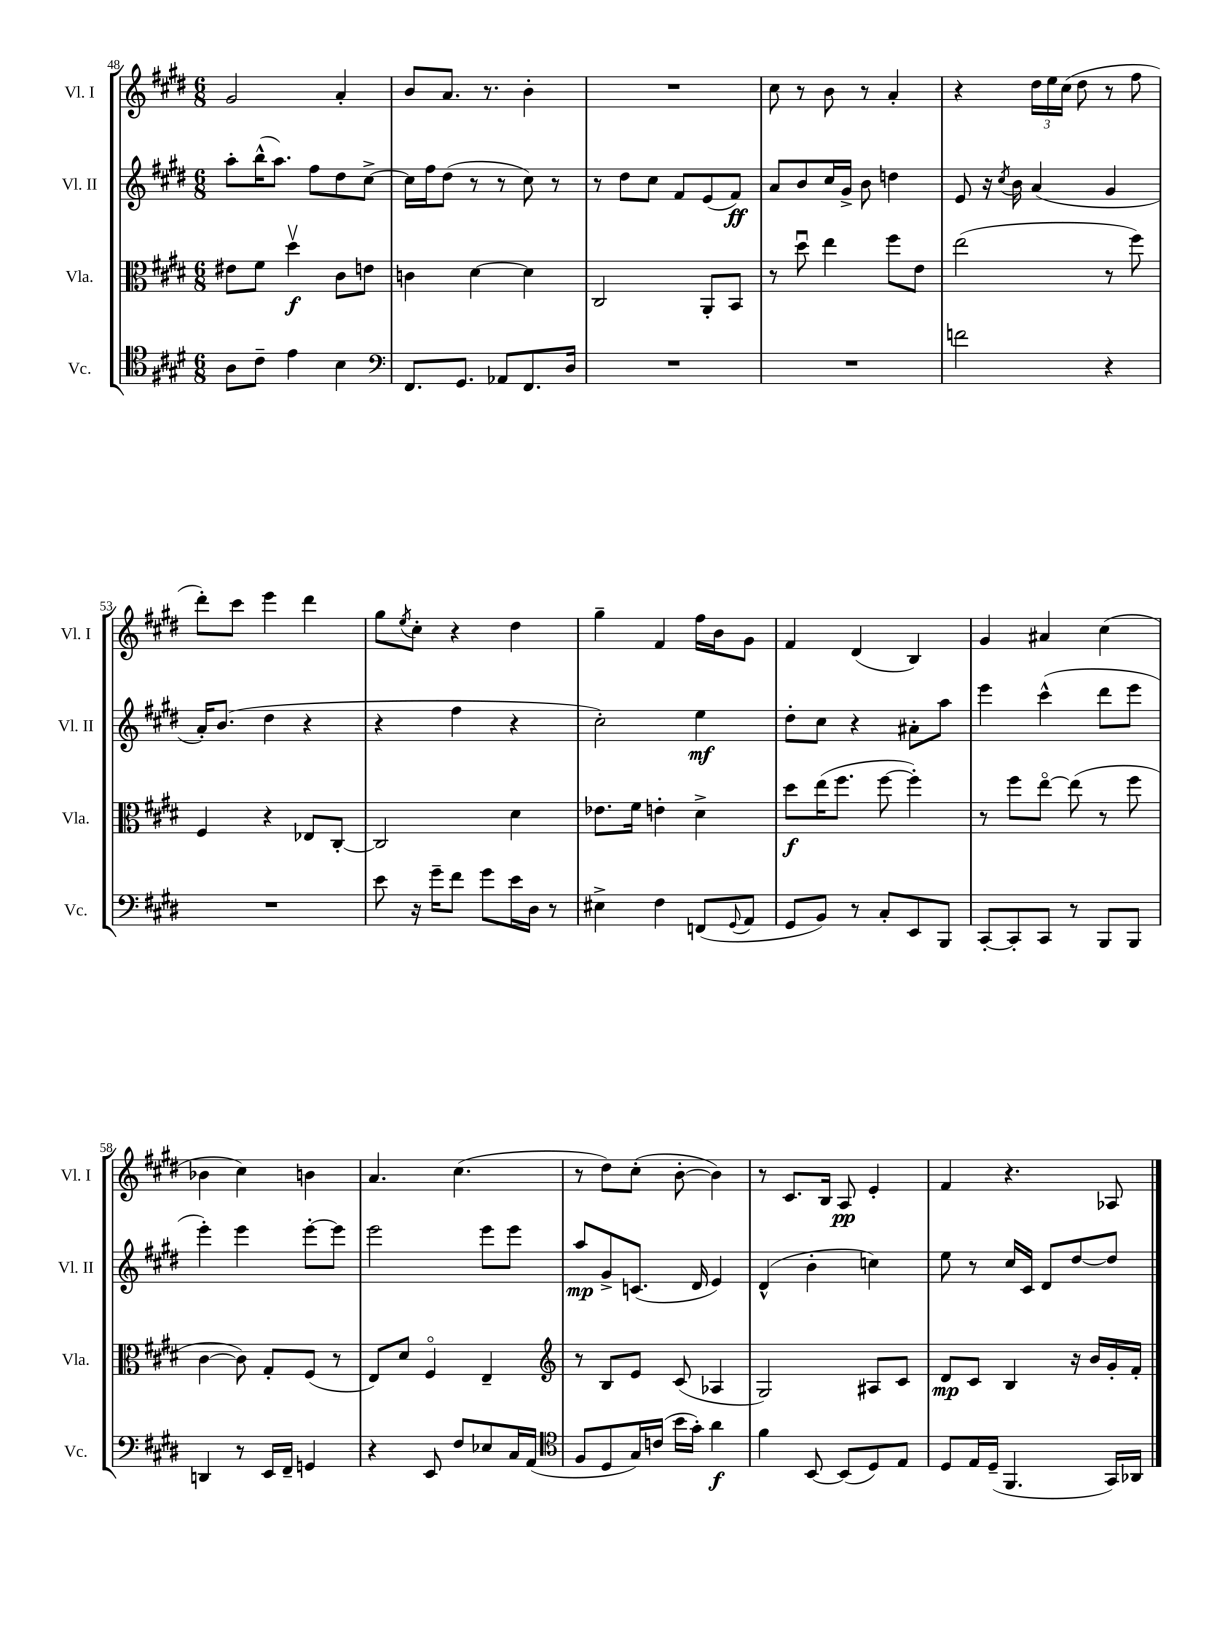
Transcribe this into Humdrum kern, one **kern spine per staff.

**kern	**kern	**kern	**kern
*staff4	*staff3	*staff2	*staff1
*clefC4	*clefC3	*clefG2	*clefG2
*k[f#c#g#d#]	*k[f#c#g#d#]	*k[f#c#g#d#]	*k[f#c#g#d#]
*M6/8	*M6/8	*M6/8	*M6/8
8A	8e#	8aa'	2g#
8c#~	8f#	(16bb^^	.
.	.	8.aa)	.
4e	4dd#v	.	.
.	.	8ff#	.
4B	8c#	8dd#	4a'
.	8e	[8cc#^	.
=	=	=	=
*clefF4	*	*	*
8.FF#	4c	16cc#]	8b
.	.	16ff#	.
.	.	(8dd#	8.a
8.GG#	.	.	.
.	[4d#	8r	.
.	.	.	8.r
8AA-	.	8r	.
8.FF#	4d#]	8cc#)	4b'
.	.	8r	.
16D#	.	.	.
=	=	=	=
2.r	2C#	8r	2.r
.	.	8dd#	.
.	.	8cc#	.
.	.	8f#	.
.	8AA'	(8e	.
.	8BB	8f#)	.
=	=	=	=
2.r	8r	8a	8cc#
.	8dd#u	8b	8r
.	4ee	16cc#	8b
.	.	16g#^	.
.	.	8b	8r
.	8ff#	4dd	4a'
.	8e	.	.
=	=	=	=
2f	(2ee	8e	4r
.	.	16r	.
.	.	8qcc#	.
.	.	16b	.
.	.	(4a	24dd#
.	.	.	24ee
.	.	.	(24cc#
.	.	.	8dd#
4r	8r	4g#	8r
.	8ff#)	.	8ff#
=	=	=	=
2.r	4F#	16a')	8ddd#')
.	.	(8.b	.
.	.	.	8ccc#
.	4r	4dd#	4eee
.	8E-	4r	4ddd#
.	[8C#'	.	.
=	=	=	=
8e	2C#]	4r	8gg#
.	.	.	8qee
16r	.	.	8cc#'
16g#~	.	.	.
8f#	.	4ff#	4r
8g#	.	.	.
16e	4d#	4r	4dd#
16D#	.	.	.
8r	.	.	.
=	=	=	=
4E#^	8.e-	2cc#')	4gg#~
.	16f#	.	.
4F#	4e'	.	4f#
(8FF	4d#^	4ee	16ff#
.	.	.	16b
8qqGG#	.	.	.
8AA	.	.	8g#
=	=	=	=
8GG#	8dd#	8dd#'	4f#
8BB)	(16ee	8cc#	.
.	8.ff#	.	.
8r	.	4r	(4d#
8C#'	[8ff#	.	.
8EE	4ff#'])	8a#'	4B)
8BBB	.	8aa	.
=	=	=	=
[8CC#'	8r	4eee	4g#
8CC#']	8ff#	.	.
8CC#	[8eeo	(4ccc#^^	4a#
8r	(8ee]	.	.
8BBB	8r	8ddd#	(4cc#
8BBB	8ff#	8eee	.
=	=	=	=
4DD	[4c#	4eee')	4b-
8r	8c#])	4eee	4cc#)
16EE	8G#'	.	.
16FF#~	.	.	.
4GG	(8F#	[8eee'	4b
.	8r	8eee]	.
=	=	=	=
4r	8E)	2eee	4.a
.	8d#	.	.
8EE	4F#o	.	.
8F#	.	.	(4.cc#
8E-	4E~	8eee	.
16C#	.	8eee	.
(16AA	.	.	.
=	=	=	=
*clefC4	*clefG2	*	*
8F#	8r	8aa	8r
8D#	8B	8g#^	8dd#)
16G#)	8e	(8.c	(8cc#'
(16c	.	.	.
16b	(8c#	.	[8b'
16g#')	.	16d#	.
4a	4A-	4e)	4b])
=	=	=	=
4f#	2G#)	(4d#^^	8r
.	.	.	8.c#
[8BB	.	4b'	.
.	.	.	16B
(8BB]	.	.	8A
8D#)	8A#	4cc)	4e'
8E	8c#	.	.
=	=	=	=
8D#	8d#	8ee	4f#
16E	8c#	8r	.
(16D#~	.	.	.
4.FF#	4B	16cc#	4.r
.	.	16c#	.
.	.	8d#	.
.	16r	[8dd#	.
.	16b	.	.
16GG#)	16g#'	8dd#]	8A-
16AA-	16f#'	.	.
==	==	==	==
*-	*-	*-	*-
